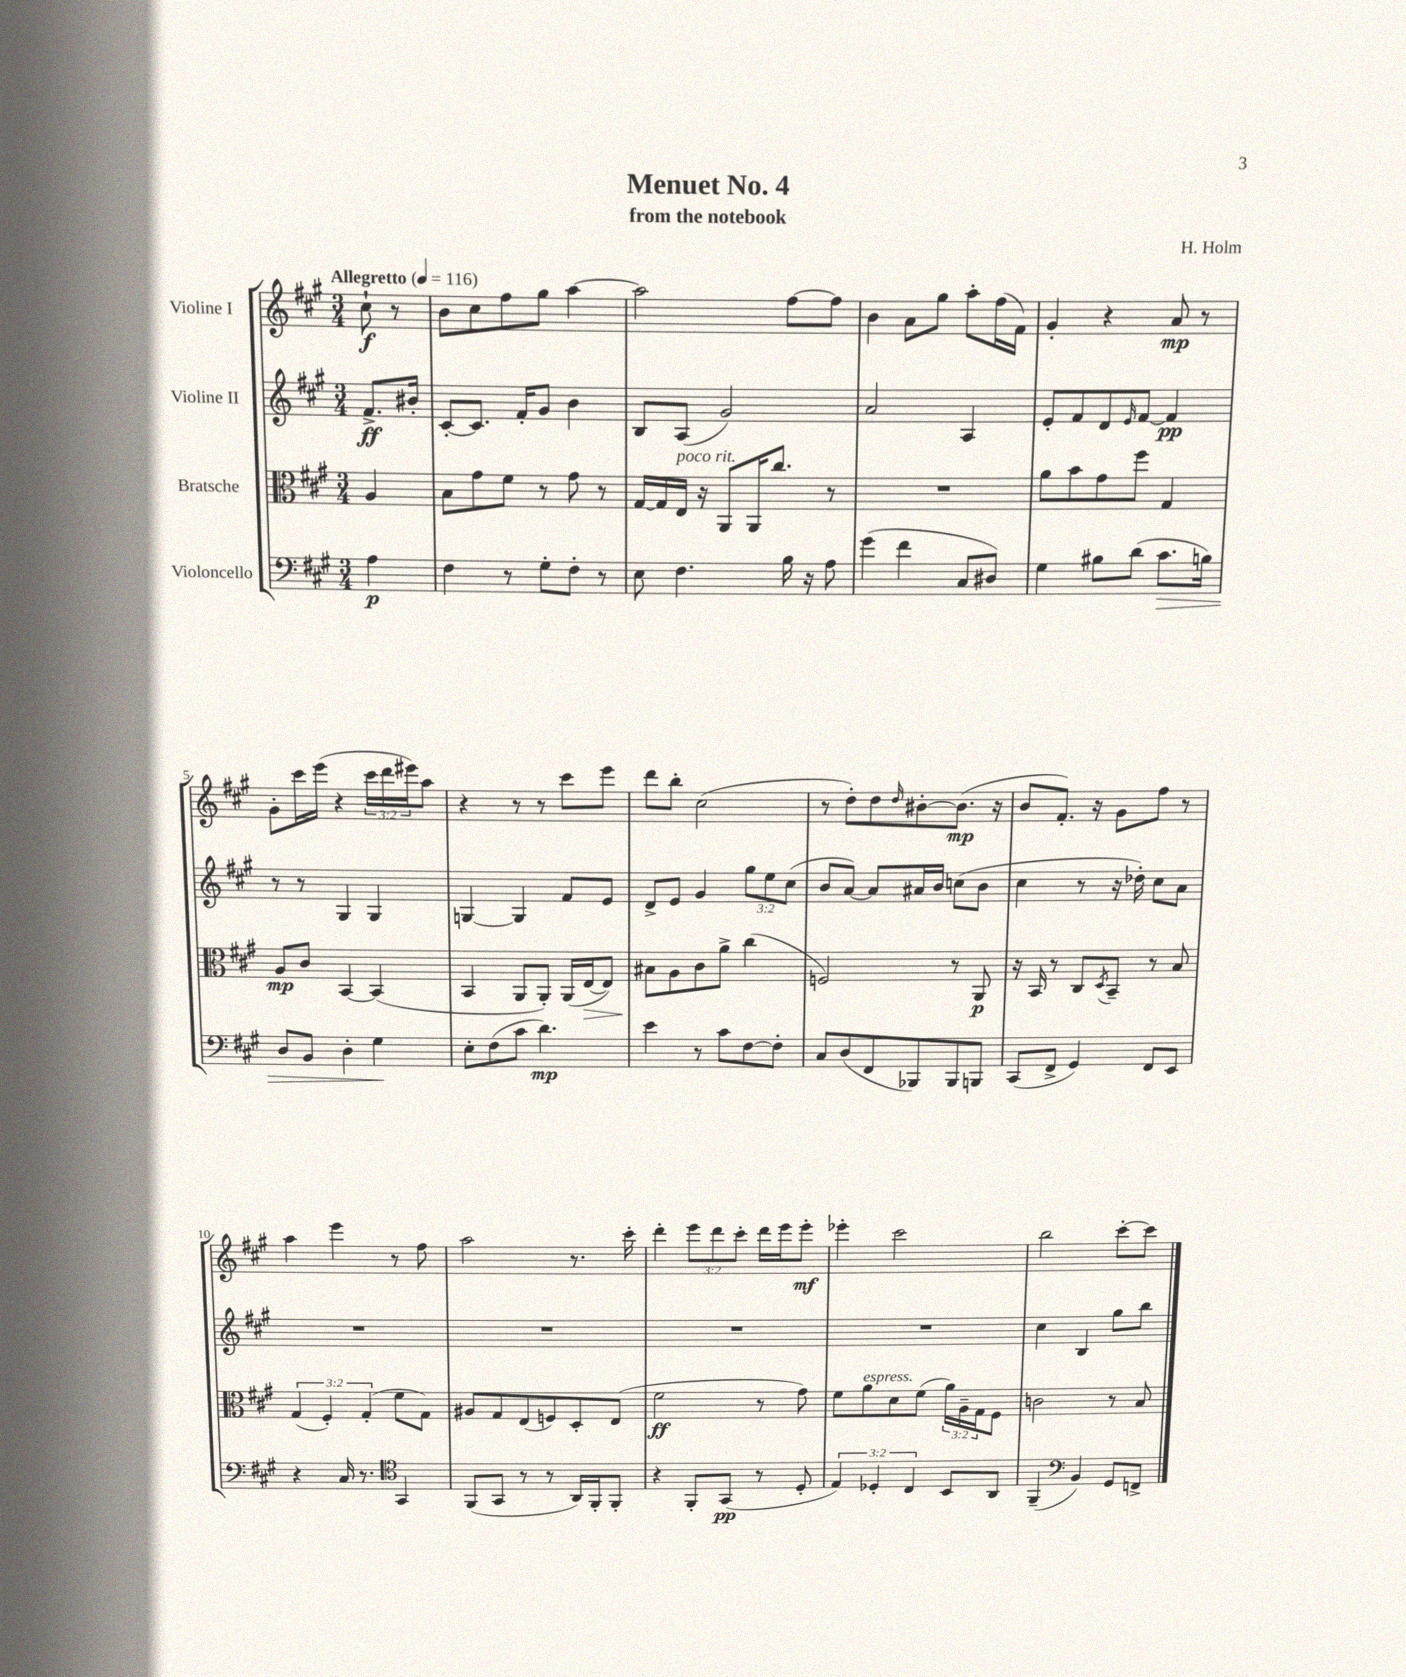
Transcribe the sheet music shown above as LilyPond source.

\header { title = "Menuet No. 4" composer = "H. Holm" subtitle = "from the notebook" }
<<
\new StaffGroup <<
\new Staff = "s0" \with { instrumentName = "Violine I" } {
    \clef treble \key a \major \numericTimeSignature \time 3/4 \override Staff.TupletNumber.text = #tuplet-number::calc-fraction-text \partial 4 \tempo "Allegretto" 4 = 116
    cis''8-!\f r8 |
    b'8 cis''8 fis''8 gis''8 a''4~ |
    a''2 fis''8~ fis''8 |
    b'4 a'8 gis''8 a''8-. fis''16( fis'16) |
    gis'4-. r4 a'8\mp r8 |
    gis'8-. cis'''16 e'''16( r4 \tuplet 3/2 { cis'''16 d'''16 eis'''16) } a''8 |
    r4 r8 r8 cis'''8 e'''8 |
    d'''8 b''8-. cis''2( |
    r8 d''8-.) d''8 \grace { d''16 } bis'8~-. bis'8.\mp( r16 |
    b'8 fis'8.-.) r16 gis'8 fis''8 r8 |
    a''4 e'''4 r8 fis''8 |
    a''2 r8. cis'''16-. |
    d'''4-. \tuplet 3/2 { e'''8 d'''8 cis'''8-. } d'''16 e'''16 e'''8-.\mf |
    ees'''4-. cis'''2 |
    b''2 cis'''8~-. cis'''8 \bar "|." |
}
\new Staff = "s1" \with { instrumentName = "Violine II" } {
    \clef treble \key a \major \numericTimeSignature \time 3/4 \override Staff.TupletNumber.text = #tuplet-number::calc-fraction-text \partial 4
    fis'8.->\ff bis'16-. |
    cis'8~-. cis'8. fis'16-. gis'8 b'4 |
    b8 a8( gis'2) |
    a'2 a4 |
    e'8-. fis'8 d'8 \grace { e'16 } fis'8~ fis'4\pp |
    r8 r8 gis4 gis4 |
    g4~ g4 fis'8 e'8 |
    d'8-> e'8 gis'4 \tuplet 3/2 { gis''8 e''8 cis''8( } |
    b'8 a'8~) a'8 ais'16 b'16 c''8( b'8 |
    cis''4 r8 r16 des''16-.) cis''8 a'8 |
    R2. |
    R2. |
    R2. |
    R2. |
    cis''4 b4 gis''8 b''8 \bar "|." |
}
\new Staff = "s2" \with { instrumentName = "Bratsche" } {
    \clef alto \key a \major \numericTimeSignature \time 3/4 \override Staff.TupletNumber.text = #tuplet-number::calc-fraction-text \partial 4
    a4 |
    b8 gis'8 fis'8 r8 gis'8 r8 |
    gis16~ gis16 e16^\markup { \italic "poco rit." } r16 a,8 a,16 cis''8. r8 |
    R2. |
    a'8 b'8 gis'8 fis''8 gis4 |
    a8\mp cis'8 b,4~ b,4( |
    b,4 a,8 a,8-.) a,16( e16~\> e8) |
    bis8\! a8 cis'8 a'8-> cis''4( |
    f2) r8 a,8\p |
    r16 b,16 r8 cis8 \acciaccatura { d8 } b,8-- r8 b8 |
    \tuplet 3/2 { gis4( fis4-.) gis4-.( } fis'8 gis8) |
    ais8 gis8 e8( f8) d8-. e8( |
    fis'2\ff r8 gis'8) |
    fis'8 a'8^\markup { \italic "espress." } d'8 fis'8( \tuplet 3/2 { a'16) a16-- gis16 } fis8 |
    c'2 r8 b8 \bar "|." |
}
\new Staff = "s3" \with { instrumentName = "Violoncello" } {
    \clef bass \key a \major \numericTimeSignature \time 3/4 \override Staff.TupletNumber.text = #tuplet-number::calc-fraction-text \partial 4
    a4\p |
    fis4 r8 gis8-. fis8-. r8 |
    e8 fis4. b16 r16 a8 |
    gis'4( fis'4 cis8 dis8) |
    gis4 bis8 d'8( cis'8.\> b16) |
    d8 b,8 d4-. gis4\! |
    e8-. fis8( cis'8 d'4.\mp) |
    e'4 r8 cis'8 fis8~ fis8-. |
    cis8 d8( fis,8 bes,,8) bes,,8 b,,8 |
    cis,8( fis,8-> gis,4) fis,8 e,8 |
    r4 cis16 r8. \clef tenor gis,4 |
    fis,8( gis,8 r8 r8 a,16) fis,16-. fis,8-. |
    r4 fis,8-. gis,8\pp( r8 d8-. |
    \tuplet 3/2 { e4) des4-. cis4 } b,8 a,8 |
    fis,4--( \clef bass b,4) gis,8 f,8-> \bar "|." |
}
>>
>>
